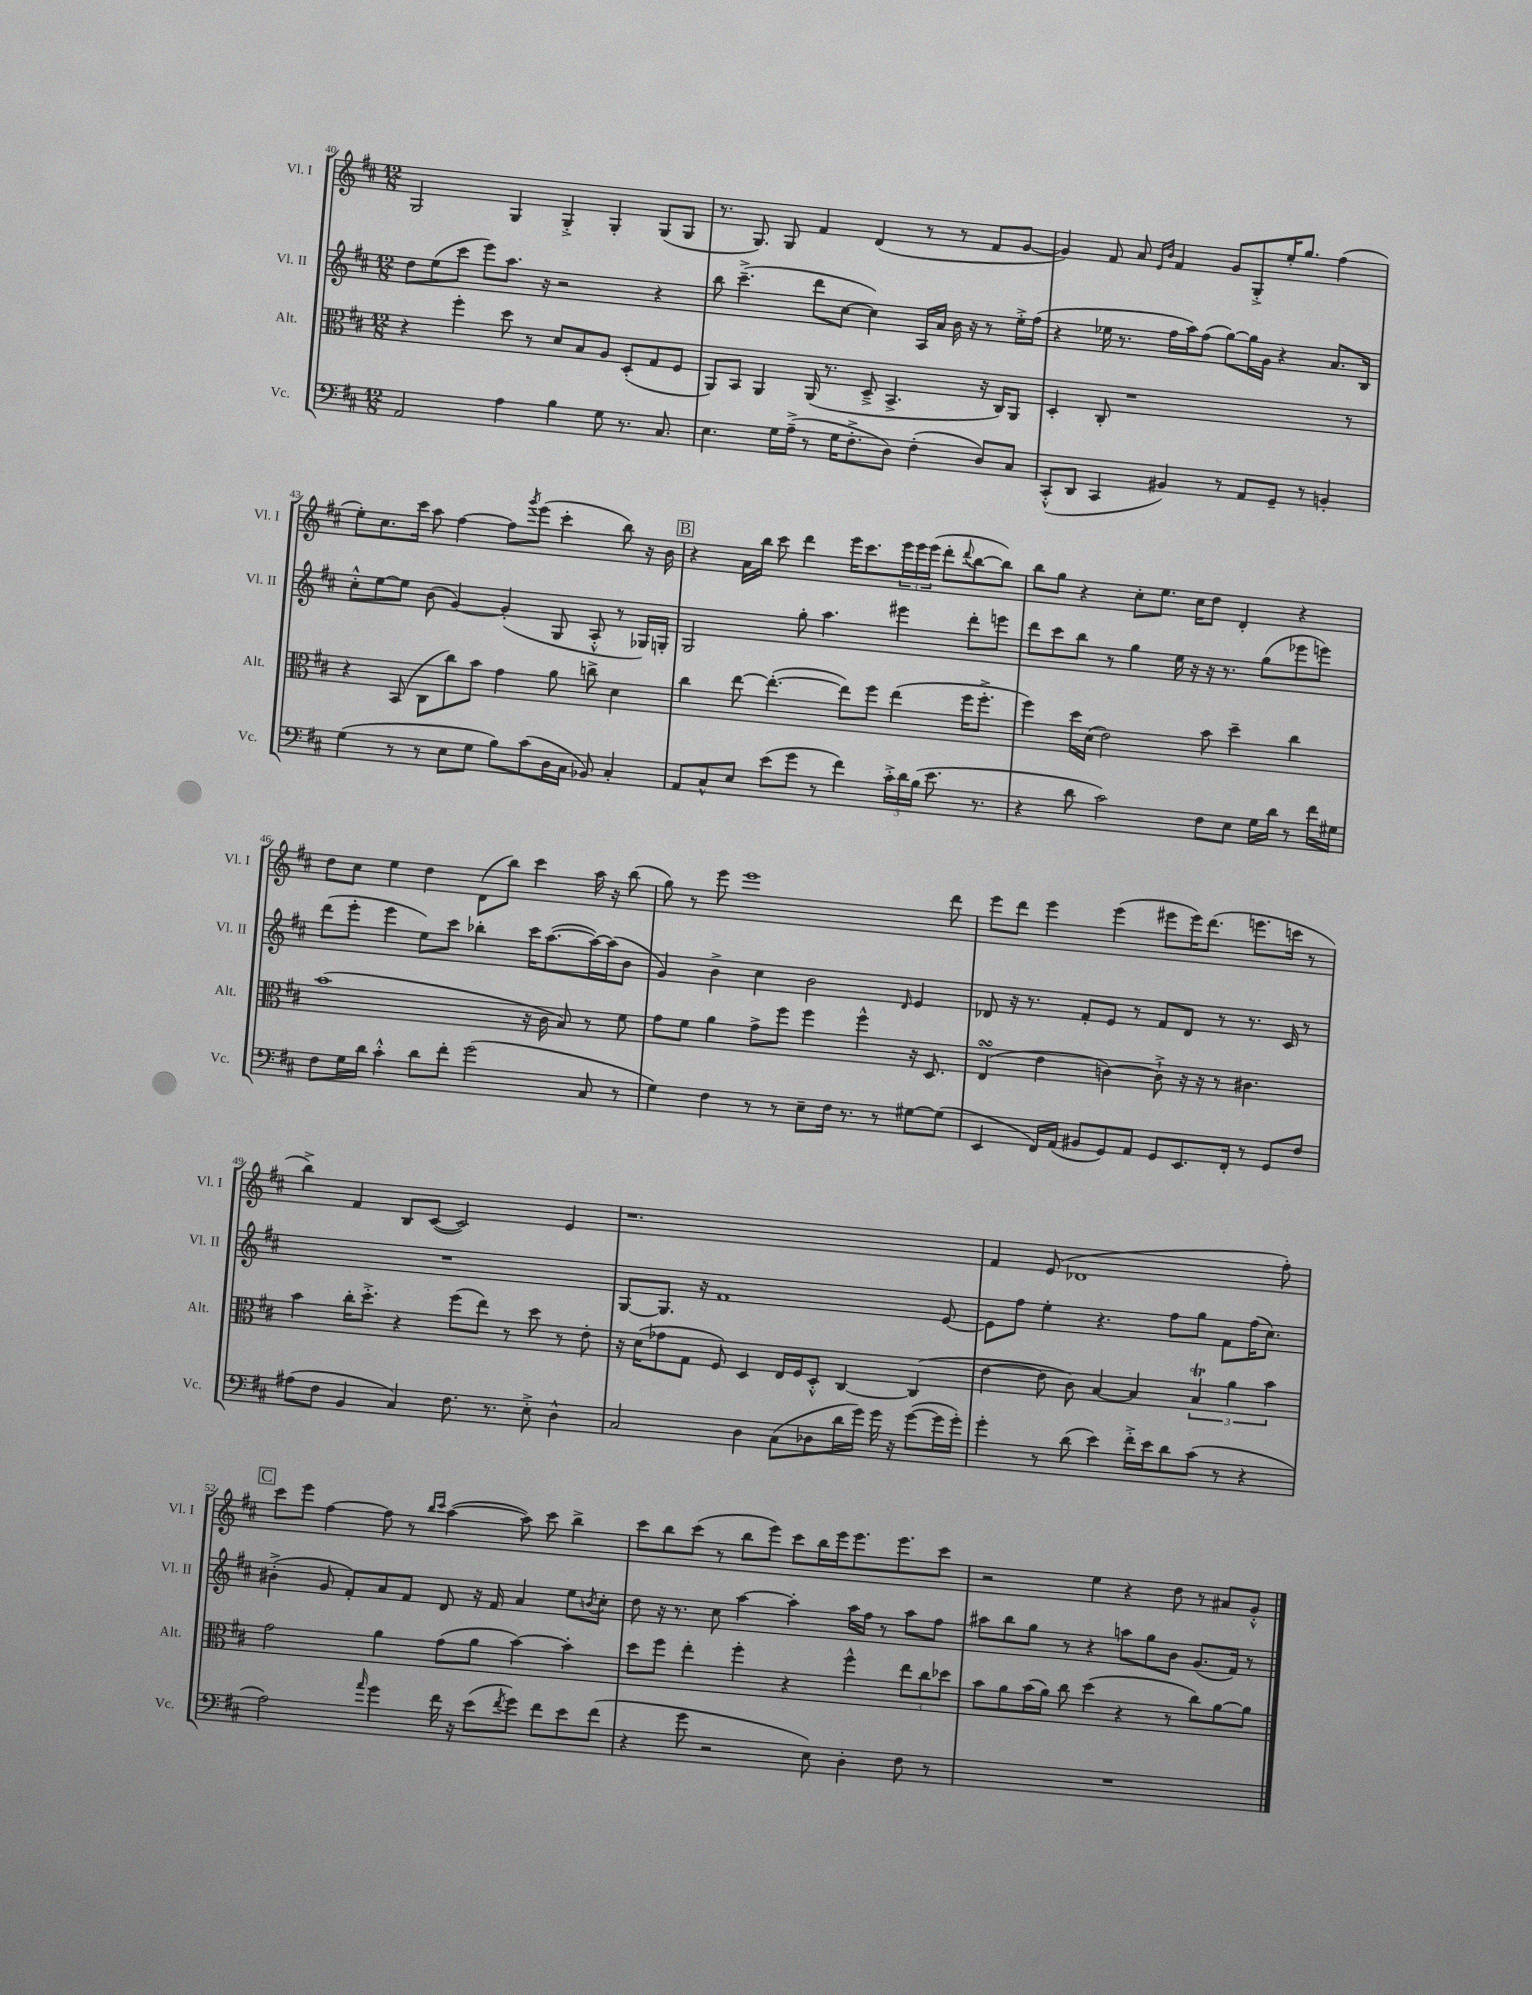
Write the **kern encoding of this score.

**kern	**kern	**kern	**kern
*staff4	*staff3	*staff2	*staff1
*clefF4	*clefC3	*clefG2	*clefG2
*k[f#c#]	*k[f#c#]	*k[f#c#]	*k[f#c#]
*M12/8	*M12/8	*M12/8	*M12/8
2AA/	4r	8dd\L	2G/
.	.	(8ee\	.
.	4ff#'\	8ccc#\J	.
.	.	8eee\L)	.
4A\	8dd\	8.aa\J	4G/
.	8r	.	.
.	.	16r	.
4B\	8d/L	2r	4G'^/
.	8B/	.	.
8G\	8A/J	.	4G'/
8.r	(8D'/L	.	.
.	8G/	4r	(8G/L
8.C#/	.	.	.
.	8F#/J	.	8G/J
=	=	=	=
4.E\	8AA/L)	8bb\	8.r
.	8BB/J	(4.ccc#~^\	.
.	.	.	8.G/)
.	4AA/	.	.
16G\LL	.	.	8G/
(16A~^\JJ	.	.	.
8r	(16AA/	8ddd\L	4f#/
.	8.r	.	.
16G\LK	.	[8cc#\J	.
8.F#'^\	.	.	.
.	8D~^/	4cc#\])	(4d/
8D\J)	4.BB^/	.	.
(4F#'\	.	16A/LL	8r
.	.	16a/JJ	.
.	.	16b\	8r
.	.	16r	.
8D/L)	16r	8r	8f#/L
.	16C#/LK)	.	.
8C#/J	8AA/J	16ee'^\LL	[8g/J
.	.	(16ff#\JJ	.
=	=	=	=
(8CC#'^^/L	4D'/	4r	4g/])
8DD/J	.	.	.
4CC#/	8C#'/	16ee-\	8f#/
.	.	8.r	.
.	1r	.	8a/
.	.	.	16qqe/LL
.	.	.	16qqb/JJ
4BB#/)	.	16ff#\LL	4f#/
.	.	16aa\J)	.
.	.	(8ff#\J	.
8r	.	[8gg\L)	8g/L
8AA/L	.	16gg\]L	8G'^/
.	.	16g\JJ	.
8GG~/J	.	4r	16ee'/K
.	.	.	8.gg/J
8r	.	.	.
4BB'/	.	8.a/L	(4ff#\
.	8r	.	.
.	.	16B/Jk	.
=	=	=	=
(4G\	4r	8cc#'^^\L	8ee'\L)
.	.	[8ee\	8.cc#\
8r	(8BB/	8ee\]J	.
.	.	.	16ccc#\Jk
8r	8C#\L	(8b\	8aa\
8E\L	8cc#\)	[4g/)	[4ff#\
8G\J	8b\J	.	.
8B\L)	4g\	(4g'/]	8ff#\]L
.	.	.	8qggg/
(8c#\	.	.	(8eee\J
16D\L	8a\	8G/	4ccc#'\
16C#\JJ	.	.	.
8BB-/)	8cc^\	8A'^^/	.
4C#'/	4d\	8r	8bb\)
.	.	16G-/LL)	16r
.	.	16G'/JJ	16b\
=	=	=	=
8AA/L	4cc#\	2G/	4r
8C#^^/	.	.	.
8E/J	[8ee\	.	16a\LL
.	.	.	16bb\JJ
(8e\L	(4.ee'\_	.	8ccc#\
8g\J	.	8gg'\	4ddd\
8r	.	4.aa\	.
4f#\)	8ee\]L)	.	16eee\LK
.	.	.	8.ccc#\
.	8ff#\J	.	.
24c#'^\LL	(4ee\	4eee#\	24eee\L
24d\	.	.	24eee\
(24B\JJ	.	.	(24eee\JJ
8.e\	.	.	8ddd'\L
.	.	.	8qqddd/
.	16ff#\LK	8ddd'\L	[8bb\
8.r	8.ff#'^\J	.	.
.	.	8eee\J	8bb\]J)
=	=	=	=
4r	4ff#\)	8ddd\L	8bb\L
.	.	8ccc#\	8gg\J
8d\	16dd\LL	8bb\J	4r
.	(16d\JJ	.	.
2c#\)	2e\)	8r	.
.	.	4gg\	8cc#'\L
.	.	.	8.ee\J
.	.	16ee\	.
.	.	16r	16cc#\LK
8F#\L	8b\	16r	8dd\J
.	.	8.r	.
8E\J	4dd~\	.	4d'/
16G\LL	.	(8gg\L	.
16d\JJ	.	.	.
8r	4cc#\	8eee-\	4r
16f#\LL	.	8eee\J)	.
16G#\JJ	.	.	.
=	=	=	=
8F#\L	(1b	(8ddd\L	8dd\L
16G\L	.	8eee'\J	8cc#\J
16d\JJ	.	.	.
4c#'^^\	.	4eee\	4ee\
8d\L	.	8ee\L)	4dd\
8f#'\J	.	8ccc#\J	.
(2g\	.	4bb-'\	(8d\L
.	.	.	8bb\J)
.	16r	16ccc#\LK	4ccc#\
.	16c#\	([8.aa\	.
.	8B/)	.	.
8C#/	8r	16aa\_L)	16aa\
.	.	(16aa\]J	16r
8r	8f#\	8b\J	(8bb\
=	=	=	=
4G\)	8g\L	4g/)	8gg\)
.	8f#\J	.	8r
4F#\	4a\	4b^\	8eee\
.	.	.	1eee
8r	8g^\L	4cc#\	.
8r	8ff#\J	.	.
8E~\L	4ff#\	2b\	.
16F#\Jk	.	.	.
8.r	.	.	.
.	4ff#^^\	.	.
8r	.	.	.
.	.	16qqd/	.
[8G#\L	16r	4e/	.
.	8.D/	.	.
(8G#\]J	.	.	8ddd\
=	=	=	=
4EE/	(4E/	8d-/	8eee\L
.	.	16r	8ddd\J
.	.	8.r	.
16FF#/LL)	4e\	.	4eee\
(16AA/JJ	.	.	.
8BB#/L	.	8f#'/L	.
8GG/)	[4c\)	8e/J	(4eee\
8AA/J	.	8r	.
8GG/L	8c`^\]	8f#/L	8eee#\L
8.EE/	16r	8d-/J	16eee#\K)
.	16r	.	(8.ddd\J
.	8r	8r	.
16FF#'/Jk	.	.	.
8r	4.c#\	8.r	8.eee\L
8GG/L	.	.	.
.	.	16c#/	16ccc\Jk
8F#/J	.	8r	8r
=	=	=	=
(8A#\L	4b\	1.r	4bb^\)
8F#\J	.	.	.
4BB/	16cc#'\LK	.	4f#/
.	8.dd'^\J	.	.
4C#/)	4r	.	8B/L
.	.	.	([8c#/J
8.F#\	(8ff#\L	.	2c#/])
.	8ee\J)	.	.
8.r	.	.	.
.	8r	.	.
8E'^\	8dd\	.	.
4D^^\	8r	.	4e/
.	8e'\	.	.
=	=	=	=
2C#/	16r	[8G/L	1.r
.	(16d\LK	.	.
.	8g-\	8.G/]J	.
.	8G\J	.	.
.	.	16r	.
.	8F#/)	1f#	.
4D\	4D/	.	.
(8C#\L	16E/LL	.	.
.	16F#/J	.	.
8D-\	8D'^^/J	.	.
16d\L	[4C#/	.	.
16g\JJ)	.	.	.
16g\	.	.	.
16r	.	.	.
([8g\L	(4C#/]	.	.
16g\]L	.	[8e/	.
16g'\JJ)	.	.	.
=	=	=	=
4g'\	[4e\	8e\]L	4f#/
.	.	8ff#\J	.
8r	8e\]	4ee'\	(8e/
(8d\	8c#\)	.	1d-
4e\)	[4B/	4.r	.
16f#'^\LL	4B/]	.	.
16e\J	.	.	.
8d\	.	8ff#\L	.
(8c#\J	6B/	8gg\J	.
8r	.	8f#\L	.
.	6a\	.	.
4r	.	(16ff#\K	.
.	.	8.cc#\J)	.
.	6b\	.	.
.	.	.	8ff#'\)
=	=	=	=
2A\)	2g\	(4b#'^\	8ccc#\L
.	.	.	8eee\J
.	.	8g/	[4ff#\
.	.	8f#'/L)	.
16qqa/	.	.	.
4g\	4a\	8a/	8ff#\]
.	.	8f#/J	8r
.	.	.	16qqbb/LL
.	.	.	16qqccc#/JJ
16f#\	(8g\L	8d/	([4aa\
16r	.	.	.
(8e\L	8a\J	16r	.
.	.	16f#/	.
8qf#/	.	.	.
8g\J)	[4b\)	4a/	8aa\])
8f#\L	.	.	8ccc#\
8e\	4b'\]	8ee\L	4bb^\
.	.	8qb/	.
(8f#\J	.	8cc#'\J	.
=	=	=	=
4r	8dd\L	8dd\	8ccc#\L
.	8ff#\J	16r	8bb\
.	.	8.r	.
8g\	4ee'\	.	(8ccc#\J
2r	.	8cc#\	8r
.	4ff#'\	[4aa\	8bb\L
.	.	.	8eee\J)
.	4r	4aa'\]	8ccc#\L
8E\)	.	.	16bb\L
.	.	.	16eee\J
4D'\	4ff#^^\	16aa\LL	8.eee\
.	.	16ff#\JJ	.
.	.	8r	.
.	.	.	8.eee\
8F#\	12ee\L	8aa\L	.
.	12cc#\	.	.
8r	.	8ff#\J	8ccc#\J
.	12dd-\J	.	.
=	=	=	=
1.r	8b\L	8aa#\L	2r
.	8a\	8bb\	.
.	(16b\L	8gg\J	.
.	16a\JJ)	.	.
.	8cc#\	8r	.
.	(4dd\	4r	4ee\
.	4r	8aa\L	4r
.	.	8gg\	.
.	8r	8b\J	8dd\
.	8cc#\L)	(8.g/L	8r
.	[8a\	.	8a#/L
.	.	16f#/Jk)	.
.	8a\]J	8r	8g'^^/J
==	==	==	==
*-	*-	*-	*-
